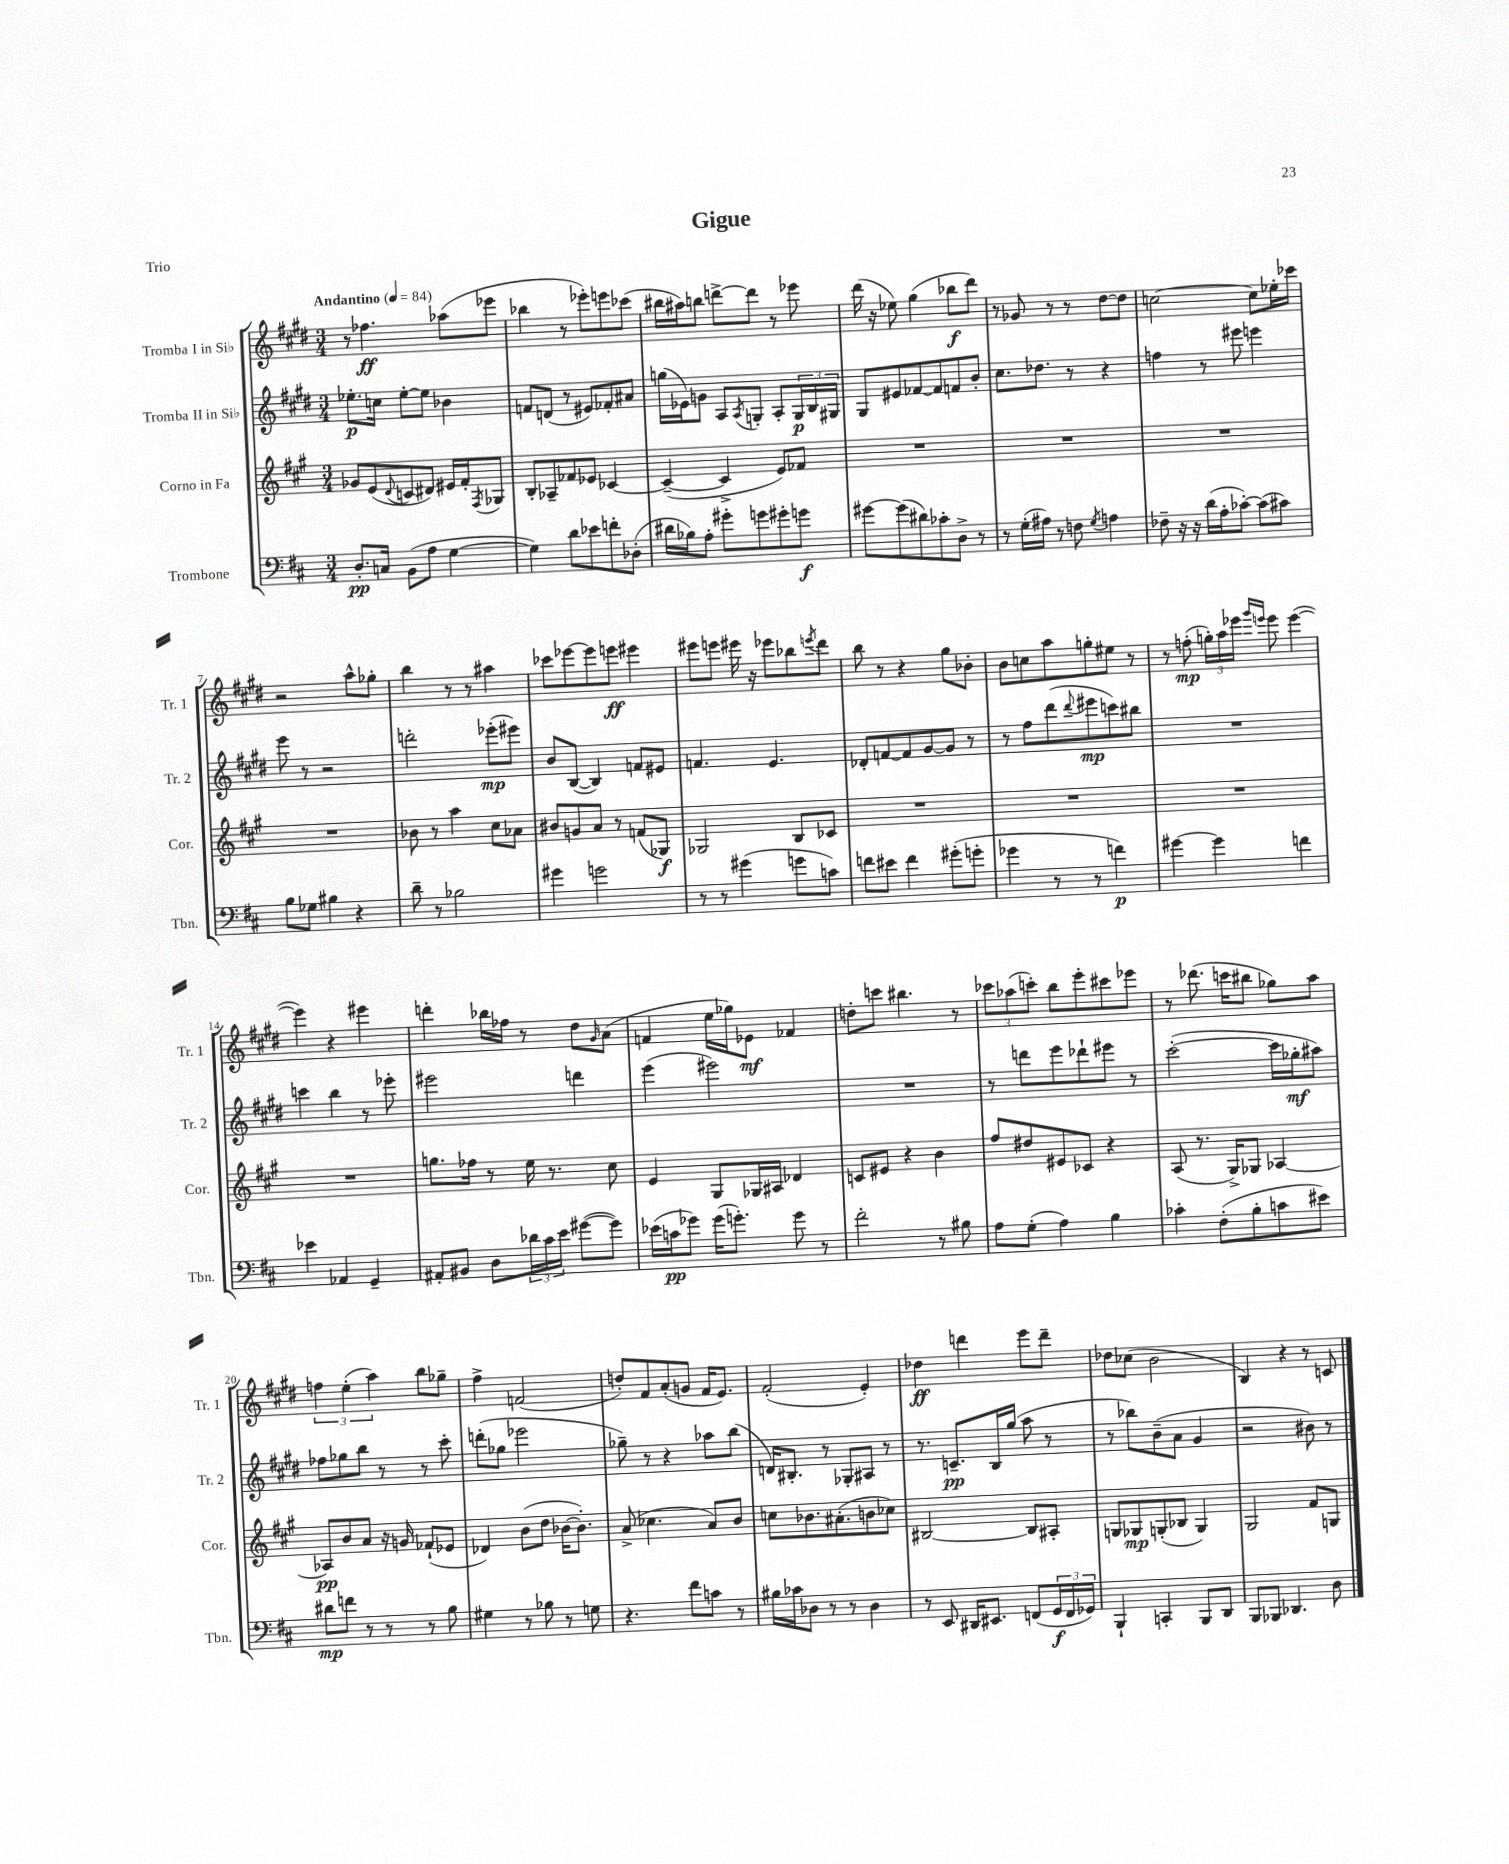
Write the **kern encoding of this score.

**kern	**kern	**kern	**kern
*staff4	*staff3	*staff2	*staff1
*clefF4	*clefG2	*clefG2	*clefG2
*k[f#c#]	*k[f#c#g#]	*k[f#c#g#d#]	*k[f#c#g#d#]
*M3/4	*M3/4	*M3/4	*M3/4
*MM84	*MM84	*MM84	*MM84
8.D'	8g-	8.ee-'	8r
.	(8e	.	4.ff-
16C	.	16cc	.
.	8qqd	.	.
(8BB	8c	[8ee-'	.
8A	8d#)	8ee-]	.
[4G	16e#	4b-	(8aa-
.	16f#'	.	.
.	8qF#	.	.
.	8G-	.	8eee-
=	=	=	=
4G])	8B'	8f	4bb-
.	8A-~	(8d	.
8d	8f-	8r	8r
8e-	8e-	8e#)	8eee-')
8f'	[4c-	8f-'	8eee
(8D-'	.	8a#	(8ccc-
=	=	=	=
16d#	(4c-~_	(16gg	16bb#
16B-)	.	16e-)	16aa#)
8A'	.	8g	8bb
8g#'	4c-^]	8A	[8ddd^
.	.	8qA	.
8g	.	8G'	8ddd]
8g#'	8e)	8A'	8r
8g	8f-	24G	8eee-
.	.	24B	.
.	.	24G#	.
=	=	=	=
[8g#	2.r	8G#	(16ddd#
.	.	.	16r
(8g#]	.	8e#	8ee-)
8d#)	.	[8f-	(4gg#
8c-'	.	8f-]	.
8D^	.	8f	8bb-
8r	.	8b'	8ddd#)
=	=	=	=
8r	2.r	8.cc#	8r
(16G'	.	.	8g-
16A#)	.	8.dd-	.
8r	.	.	8r
8F	.	8r	8r
8qG	.	.	.
4A	.	4r	[8dd#
.	.	.	8dd#]
=	=	=	=
8F-~	2.r	4ff	[2cc
16r	.	.	.
16r	.	.	.
(16d	.	8r	.
16A'	.	.	.
[8c-')	.	8eee#	.
(8c-]	.	4eee	8cc]
8c#)	.	.	16ee-'
.	.	.	16ccc-
=	=	=	=
8B	2.r	8eee	2r
8G-	.	8r	.
4B#	.	2r	.
4r	.	.	8aa^^
.	.	.	8gg-'
=	=	=	=
8d~	8b-	2ddd'	4bb
8r	8r	.	.
2B-	4aa	.	8r
.	.	.	8r
.	8cc#	(8eee-'	4aa#
.	8a-	8eee#)	.
=	=	=	=
4g#	8b#	8b	8ccc-
.	8g	([8B	[8eee-
2g	8a	4B])	8eee-]
.	8r	.	8eee
.	(8f	8f	4eee#
.	8G-)	8e#	.
=	=	=	=
8r	2G-	4.f	8eee#
8r	.	.	8eee
(4g#	.	.	16eee#
.	.	.	16r
.	.	4.e	8eee-
8g	8B	.	8bb-
.	.	.	8qeee
8c)	8c-	.	8ddd#
=	=	=	=
8f	2.r	8d-'	8bb
8e#	.	[8f	8r
4f	.	8f]	4r
.	.	[8g#	.
(8g#'	.	8g#]	8gg#
8g'	.	8r	8b-'
=	=	=	=
4g-	2.r	8r	8b
.	.	8ff#	8cc
8r	.	(8ddd#	8aa
.	.	8qqddd#	.
8r	.	8eee#	8gg'
4f)	.	8ccc)	8ee#
.	.	8bb#	8r
=	=	=	=
[4g#	2.r	2.r	8r
.	.	.	(8ff'
4g#]	.	.	24gg')
.	.	.	24aa
.	.	.	24eee-
.	.	.	16qqggg#
.	.	.	16qqeee
.	.	.	8eee
4f	.	.	([4eee
=	=	=	=
4e-	2.r	4ccc	4eee])
4AA-	.	4bb	4r
4GG~	.	8r	4eee#
.	.	8eee-'	.
=	=	=	=
8AA#'	8.gg	2eee#	4ddd'
8BB#	.	.	.
.	16ff-	.	.
8D	8r	.	16bb-
.	.	.	16ff-
24d-	16ee	.	8r
24c#	.	.	.
.	8.r	.	.
24e	.	.	.
([8g#	.	4ddd	8dd#
.	.	.	16qqg#
8g#])	8cc#	.	(8a
=	=	=	=
(16e-	4e	(4eee	4f
16c	.	.	.
8g-)	.	.	.
(16g-	8G#	2eee#)	16ee
8.g')	.	.	16gg-)
.	16G-	.	8e-
.	16A#	.	.
8g	4d-	.	4f-
8r	.	.	.
=	=	=	=
2f#'	8c	2.r	8dd'
.	8e#	.	8ccc
.	4r	.	4.bb#
8r	4b	.	.
8B#	.	.	8r
=	=	=	=
8A	8ff#	8r	12ccc-
.	.	.	(12aa-
(8G'	8dd#	8ddd	.
.	.	.	12ccc')
4A)	8e#	8eee	8bb
.	8c-	8ddd-`	8eee'
4B	4r	8eee#	8ccc#
.	.	8r	8eee-
=	=	=	=
4c-'	(8A	([2ccc#'	8r
.	8.r	.	(8.ddd-
(8F#'	.	.	.
.	16G#^)	.	16ccc
8B'	8G-	.	8bb#
8c	[4A-	16ccc#]	8gg-)
.	.	16gg-'	.
8e#)	.	8aa#)	8aa
=	=	=	=
8d#	8A-]	8ff-	6ff
8f	8b	8gg-	.
.	.	.	(6ee'
8r	8a	8bb	.
.	.	.	6aa)
8r	16r	8r	.
.	16g	.	.
8r	(8f-`	8r	8bb
8B	8e-	8ccc#'	8gg-~
=	=	=	=
4G#	4d-)	(8ddd'	4ff#^
.	.	8gg-	.
8r	(8b	2eee-	(2f
8B-	8dd	.	.
8r	[16b-	.	.
.	8.b-'])	.	.
8G	.	.	.
=	=	=	=
4.r	(8a^	8gg-~)	8dd')
.	4.cc-	8r	8f#
.	.	4r	(8a'
8f#	.	.	8g
8c	8a)	8aa-	16f#
.	.	.	8.e)
8r	8b	(8bb	.
=	=	=	=
16B#	8cc	16d)	(2f#'
16c-	.	8.B#'	.
8D-	8.b-	.	.
8r	.	8r	.
.	(8.a#'	.	.
8r	.	8G-'	.
4D-	8b	8A#	4e')
.	8cc-)	8r	.
=	=	=	=
8r	[2B#	8.r	4dd-
8EE	.	.	.
.	.	8.c~	.
16DD#	.	.	4ddd
8.EE#	.	.	.
.	.	16B	.
.	.	(16gg#	.
(8FF	8B#]	8aa	8eee
24GG	8A#'	8r	8ddd~
24FF	.	.	.
24GG-)	.	.	.
=	=	=	=
4BBB`	8G	8r	8dd-
.	8G-	8bb-)	(8cc-
4CC'	(8G'	(8b~	2b
.	8B-	8a	.
8BBB	4G)	4g#	.
8DD	.	.	.
=	=	=	=
8BBB	2G#	2r	4B)
8BBB-	.	.	.
4.DD-	.	.	4r
.	8f#	8b#)	8r
8D	8G	8r	8c
==	==	==	==
*-	*-	*-	*-
